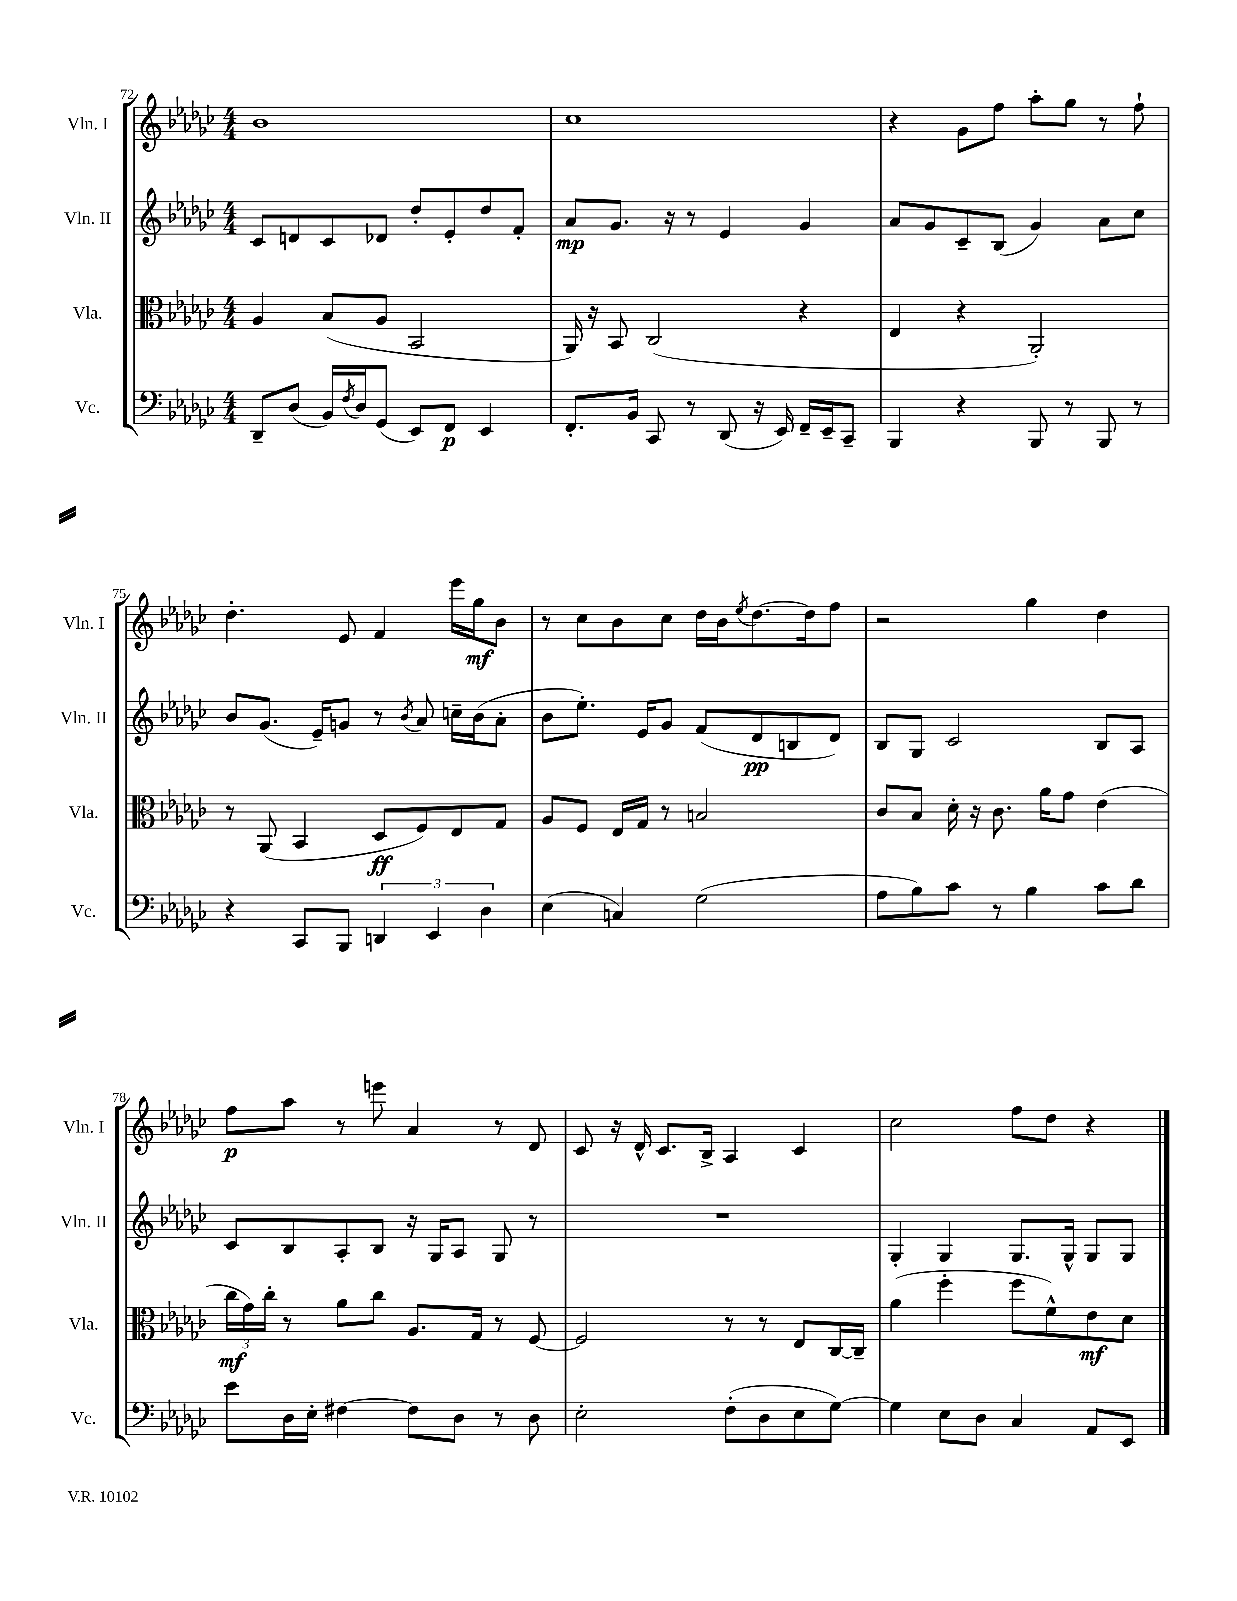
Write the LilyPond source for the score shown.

<<
\new StaffGroup <<
\new Staff = "s0" \with { instrumentName = "Vln. I" shortInstrumentName = "Vln. I" } {
    \clef treble \key ges \major \numericTimeSignature \time 4/4
    bes'1 |
    ces''1 |
    r4 ges'8 f''8 aes''8-. ges''8 r8 f''8-! |
    des''4.-. ees'8 f'4 ees'''16 ges''16\mf bes'8 |
    r8 ces''8 bes'8 ces''8 des''16 bes'16 \acciaccatura { ees''8 } des''8.~ des''16 f''8 |
    r2 ges''4 des''4 |
    f''8\p aes''8 r8 e'''8 aes'4 r8 des'8 |
    ces'8 r16 des'16-^ ces'8. bes16-> aes4 ces'4 |
    ces''2 f''8 des''8 r4 \bar "|." |
}
\new Staff = "s1" \with { instrumentName = "Vln. II" shortInstrumentName = "Vln. II" } {
    \clef treble \key ges \major \numericTimeSignature \time 4/4
    ces'8 d'8 ces'8 des'8 des''8-. ees'8-. des''8 f'8-. |
    aes'8\mp ges'8. r16 r8 ees'4 ges'4 |
    aes'8 ges'8 ces'8-- bes8( ges'4) aes'8 ces''8 |
    bes'8 ges'8.( ees'16--) g'8 r8 \acciaccatura { bes'8 } aes'8 c''16-- bes'16( aes'8-. |
    bes'8 ees''8.-.) ees'16 ges'8 f'8( des'8\pp b8 des'8) |
    bes8 ges8 ces'2 bes8 aes8 |
    ces'8 bes8 aes8-. bes8 r16 ges16 aes8 ges8 r8 |
    R1 |
    ges4-. ges4 ges8. ges16-^ ges8 ges8 \bar "|." |
}
\new Staff = "s2" \with { instrumentName = "Vla." shortInstrumentName = "Vla." } {
    \clef alto \key ges \major \numericTimeSignature \time 4/4
    aes4 bes8( aes8 bes,2 |
    aes,16) r16 bes,8 ces2( r4 |
    ees4 r4 aes,2-.) |
    r8 aes,8( bes,4 des8\ff f8) ees8 ges8 |
    aes8 f8 ees16 ges16 r8 b2 |
    ces'8 bes8 des'16-. r16 ces'8. aes'16 ges'8 ees'4( |
    \tuplet 3/2 { ces''16\mf ges'16) ces''16-. } r8 aes'8 ces''8 aes8. ges16 r8 f8~ |
    f2 r8 r8 ees8 ces16~ ces16-- |
    aes'4( f''4-. f''8 f'8-^) ees'8\mf des'8 \bar "|." |
}
\new Staff = "s3" \with { instrumentName = "Vc." shortInstrumentName = "Vc." } {
    \clef bass \key ges \major \numericTimeSignature \time 4/4
    des,8-- des8( bes,16) \acciaccatura { f8 } des16 ges,8( ees,8) f,8\p ees,4 |
    f,8.-. bes,16 ces,8 r8 des,8( r16 ees,16) f,16-- ees,16-- ces,8-- |
    bes,,4 r4 bes,,8 r8 bes,,8 r8 |
    r4 ces,8 bes,,8 \tuplet 3/2 { d,4 ees,4 des4 } |
    ees4( c4) ges2( |
    aes8 bes8) ces'8 r8 bes4 ces'8 des'8 |
    ees'8 des16 ees16-. fis4~ fis8 des8 r8 des8 |
    ees2-. f8-.( des8 ees8 ges8~) |
    ges4 ees8 des8 ces4 aes,8 ees,8 \bar "|." |
}
>>
>>
\layout { \context { \Score currentBarNumber = #72 } }
